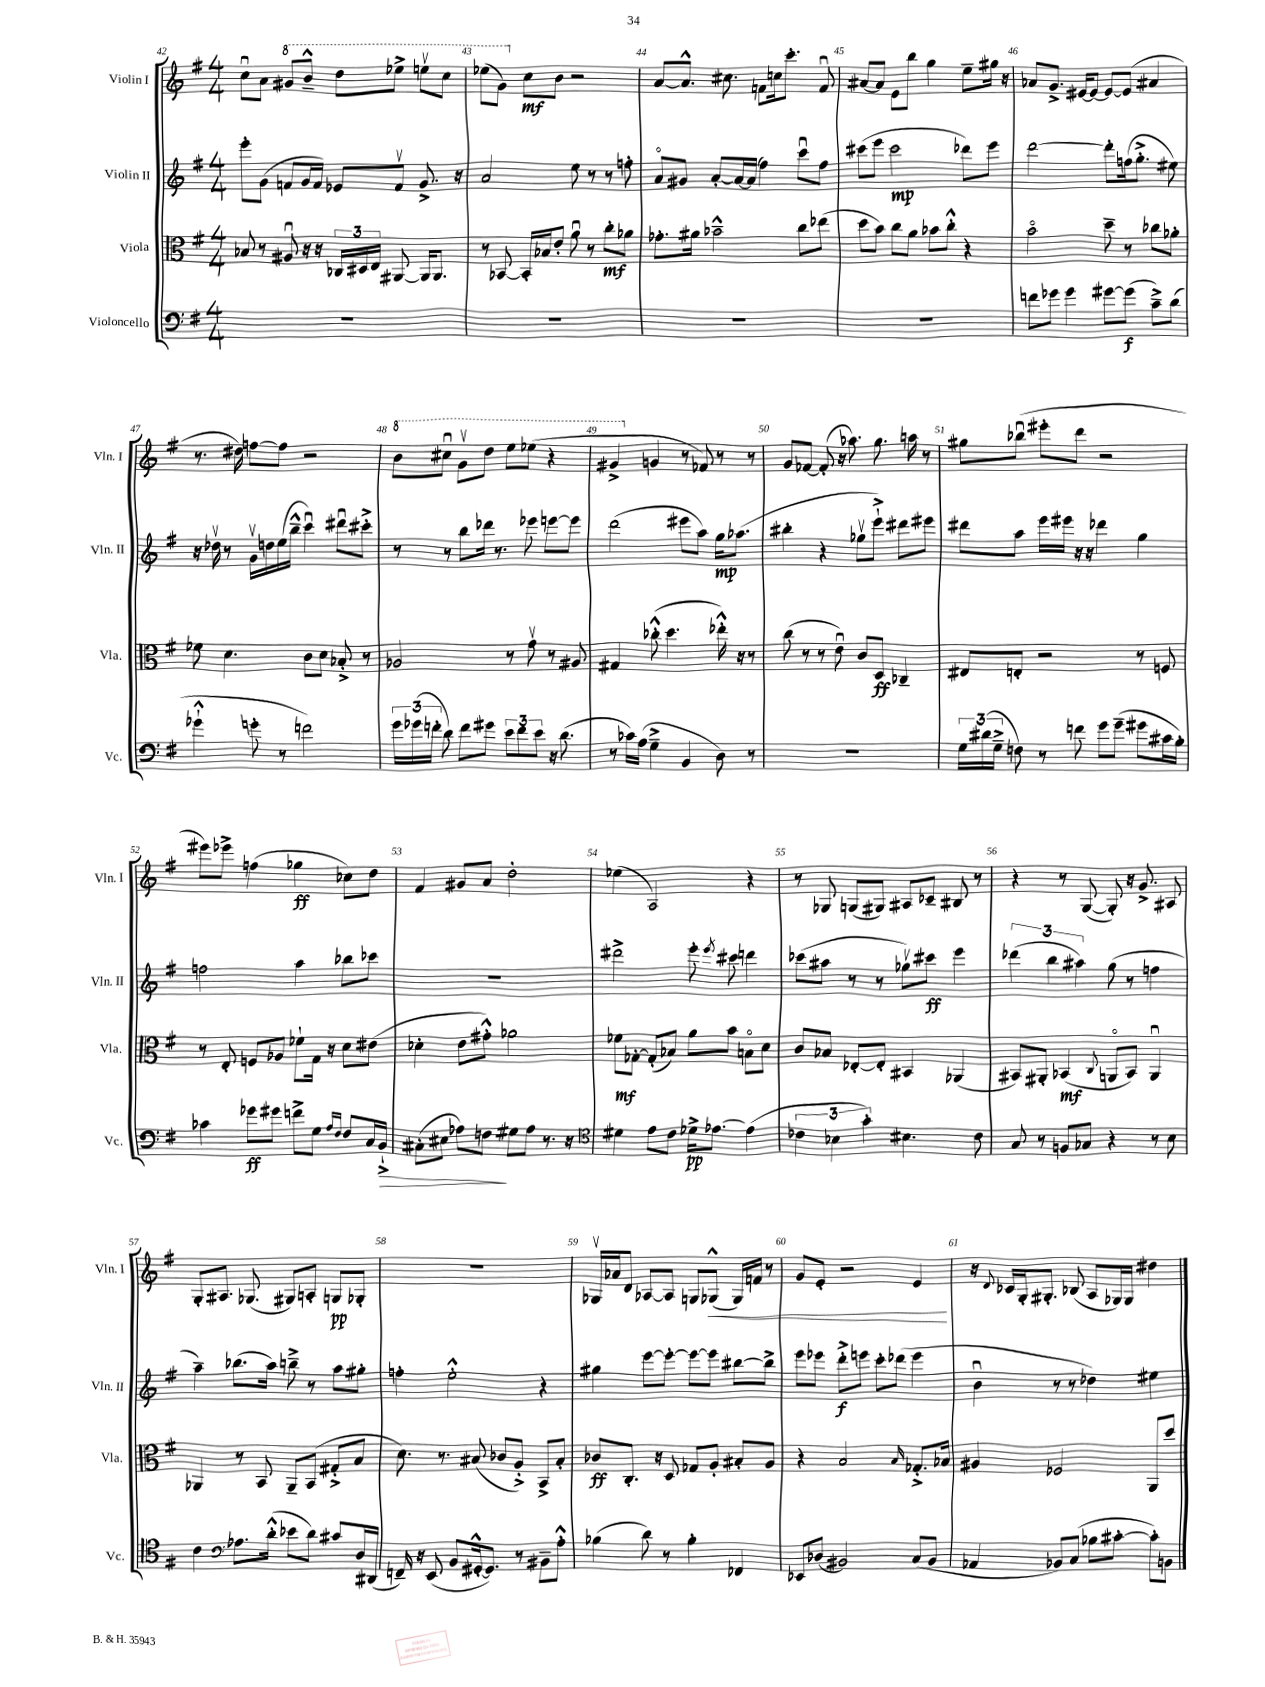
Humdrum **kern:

**kern	**kern	**kern	**kern
*staff4	*staff3	*staff2	*staff1
*clefF4	*clefC3	*clefG2	*clefG2
*k[f#]	*k[f#]	*k[f#]	*k[f#]
*M4/4	*M4/4	*M4/4	*M4/4
1r	8B-/	8eee'\L	8ccu\L
.	8r	(8g\J	8a\J
.	8A#u/	8f/L	8gg#/L
.	16r	16g/L	8bb~^^/J
.	16r	16f/JJ)	.
.	24C-/LL	8e-/L	8ddd\L
.	24D#/	.	.
.	24E/JJ	.	.
.	[8AA#/	8fv/J	8eee-^\J
.	16AA#/]LK	8.g^/	8eeev\L
.	8.AA#/J	.	.
.	.	.	8ccc\J
.	.	16r	.
=	=	=	=
1r	8r	2a/	(8eee-\L
.	[8BB-/	.	8gg\J)
.	16BB-'/]LL	.	8cc\L
.	16B-/J	.	.
.	8e'/J	.	8b\J
.	8au\	8ee\	2r
.	8r	8r	.
.	8cc'\L	8r	.
.	8a-\J	8ff'\	.
=	=	=	=
1r	8.g-'\L	8ao/L	[8a/L
.	.	8g#/J	8.a^^/]J
.	16a#\Jk	.	.
.	2b-~^^\	[8a'/L	.
.	.	.	8.cc#\
.	.	16a/_L	.
.	.	(16a/]JJ	.
.	.	4ff#\)	8f\L
.	.	.	16cc\k
.	.	.	8.ccc'\J
.	8cc\L	8cccu\L	.
.	(8ee-\J	8ff#\J	8fu/
=	=	=	=
1r	8dd\L	(8ccc#\L	[8a#/L
.	8b\J)	8eee\J	8a#/]J
.	8cc\L	2ccc#\	8e\L
.	8a\J	.	8bb\J
.	8b-\L	.	4gg\
.	8cc'^^\J	.	.
.	4r	8ddd-\L)	8ee~\L
.	.	8eee\J	16gg#\Jk
.	.	.	16r
=	=	=	=
8f\L	2bo\	[2ddd\	8a-/L
8g-\J	.	.	8.g^/J
4g-\	.	.	.
.	.	.	[16e#/LK
.	.	.	8e#/_J
[8g#\L	8dd~\	8ddd'\]L	8e#/_L
(8g#\]J	8r	(16ff\k	(8e#/]J
.	.	8.gg'^\J	.
8c~^\L)	8cc-\L	.	4a#/
(8d\J	8a-'\J	8ee#\)	.
=	=	=	=
4g-`^^\	8f-\	16r	8.r
.	.	16dd-v\	.
.	4.d\	8r	.
.	.	.	16dd#\)
8g'\	.	16gv\LL	[8ff\L
.	.	16dd\	.
8r	.	(16ee\	8ff\]J
.	.	16bb~^^\JJ	.
2f\)	8c\L	4cccu\)	2r
.	8d\J	.	.
.	8B-'^/	8ddd#u\L	.
.	8r	8ccc#'^\J	.
=	=	=	=
24g\LL	2A-/	8r	8bb\L
(24g-\	.	.	.
24f'\JJ	.	.	.
8d\)	.	8r	8ccc#u\J
8f\L	.	8bb\L	8ggv\L
8g#\J	.	16ddd-\Jk	8ddd\J
.	.	8.r	.
12e\L	8r	.	8eee\L
12f\	.	.	.
.	8gv\	8eee-\	(8eee-\J
12e\J	.	.	.
16r	8r	[8eee\L	4r
(8.d\	.	.	.
.	8A#/	8eee\]J	.
=	=	=	=
8r	4G#/	(2ddd\	4gg#^/
16c-\LL)	.	.	.
(16A\JJ	.	.	.
4G~^\	(8cc-'^^\	.	4g/
.	4.dd\	.	.
4BB/	.	8eee#\L	8r
.	.	8aa\J)	8f-/)
8D\)	16ee-'^^\)	16gg\LK	8r
.	16r	(8.aa-\J	.
8r	8r	.	8r
=	=	=	=
1r	(8cc\	4bb#'\	8g/L
.	8r	.	[8f-/J
.	8r	4r	(8f-'/]
.	8eu\)	.	16r
.	.	.	8.aa-\)
.	8c/L	8gg-v\L	.
.	8D/J	8eee`^\J)	8.gg\
.	4C-~/	8ddd#\L	.
.	.	.	16aa\
.	.	8eee#\J	8r
=	=	=	=
24G\LL	8E#/L	8ddd#\L	8gg#\L
(24d#\	.	.	.
24G~^\JJ	.	.	.
8F\)	8E'/J	8aa\J	(8bb-u\J
8r	2r	16eee\LL	8eee#'\L
.	.	16eee#\JJ	.
8f\	.	16r	8ddd\J
.	.	16r	.
8g\L	.	4ddd-\	2r
(8g~\J	.	.	.
8g#\L	8r	4gg\	.
16c#\L	8F/	.	.
16B'\JJ)	.	.	.
=	=	=	=
4c-\	8r	2ff\	8eee#\L)
.	8E'/	.	8eee-^\J
8g-\L	8F/L	.	(4ff\
8g#\J	8A-/J	.	.
8f^\L	8f-`\L	4aa\	4gg-\
8G\J	16G\Jk	.	.
.	16r	.	.
16qqA/LL	.	.	.
16qqF#/JJ	.	.	.
8F#/L	8d\L	8bb-\L	8cc-\L)
16C/L	(8e#\J	8ccc-\J	8dd\J
16BB`^/JJ	.	.	.
=	=	=	=
(8C#'\L	4d-'\	1r	4f#/
8E#\J	.	.	.
8A-\L)	8e\L	.	8g#/L
8F\J	8g#'^^\J)	.	8a/J
8G#\L	2a-\	.	2dd'\
8A-\J	.	.	.
8.r	.	.	.
16r	.	.	.
=	=	=	=
*clefC4	*	*	*
4d#\	8f-\L	2ddd#^\	(4ee-\
.	[8G-'\J	.	.
8e\L	(8G-'/]L	.	2A/)
8c\J	8B-/J)	.	.
16d-^\LK	8a\L	8eee'\	.
[8.e-\J	.	.	.
.	.	8qeee/	.
.	8b\J	8ccc#\	.
(4e-\]	8Bo\L	4ddd\	4r
.	8d\J	.	.
=	=	=	=
6c-\	8c/L	(8ccc-\L	8r
.	8B-/J	8aa#\J	8G-/
6B-\	.	.	.
.	[8E-'/L	8r	(8G/L
6g'\)	.	.	.
.	8E-'/]J	8r	8G#/J)
4.B#\	4BB#/	8gg-v\L)	8A#/L
.	.	8ccc#\J	8c-~/J
.	(4AA-/	4eee\	8B#/
8c-\	.	.	8r
=	=	=	=
8G/	8BB#/L)	(6ddd-\	4r
8r	8AA#'/J	.	.
.	.	6bb\	.
8F/L	(4BB-/	.	8r
.	.	6aa#\)	.
8G-/J	.	.	([8G/
.	8qqC/	.	.
4r	8AAo/L	(8gg\	8G'/])
.	8BB-/J)	8r	16r
.	.	.	8.g^/
8r	4AAu/	4ff\	.
8B\	.	.	8A#/
=	=	=	=
4c\	4AA-/	4aa~\)	8G'/L
.	.	.	8.A#/J
*clefF4	*	*	*
8.A-\L	8r	(8.bb-\L	.
.	.	.	(8.G-/
.	8BB/	.	.
(16d'^^\Jk	.	16aa\Jk)	.
8e-\L	8AA-~/L	8bb~^\	8G#/L)
8d\J)	(8BB/J	8r	8A'/J
8c#/L	8G#'^/L	8aa\L	8G/L
16D/L	8B/J	8gg#'\J	8G-'/J
(16DD#/JJ	.	.	.
=	=	=	=
16FF~/)	8.d\)	4ff'\	1r
16r	.	.	.
(8EE/	.	.	.
.	8.r	.	.
8BB/L	.	2ee'^^\	.
[16GG#'^^/k	(8B#/	.	.
8.GG#/]J)	.	.	.
.	8c-/L	.	.
8r	8A'^/J)	.	.
8BB#~\L	8BB^/L	4r	.
8A'^^\J	8B#'/J	.	.
=	=	=	=
(4B-\	8c-/L	4gg#\	16G-v/LL
.	.	.	16a-/J
.	8.C'/J	.	8d/J
8d\)	.	[8eee\L	[8A-/L
.	16r	.	.
8r	8D/	8eee'\_J	8A-/]J
4B-'\	8G-/L	8eee\_L	8G/L
.	8A'/J	8eee\]J	(8G-^^/J
4FF-/	8B#'/L	[8bb#\L	16G-/LL)
.	.	.	16f/JJ
.	8A/J	8bb#^\]J	8r
=	=	=	=
8EE-/L	4r	8eee\L	8g/L
(8D-/J	.	8eee-\J	8e'/J
2BB#/)	2B/	8ddd'^\L	2r
.	.	8eee\J	.
.	.	8ccc'\L	.
.	.	(8ddd-\J	.
.	16qqB/	.	.
(8C/L	8.G-'^/L	4eee\	4e/
8BB#/J	.	.	.
.	16B-/Jk	.	.
=	=	=	=
4AA-/	4A#/	4bu\	16r
.	.	.	8qqd/
.	.	.	16c-/LL
.	.	.	16G'/J
.	.	.	8.G#'/J
8BB-/L)	2F-/	8r	.
(8C/J	.	8r	(8B-/
8B-\L	.	4dd-\)	8A/L
[8c#'\J	.	.	16G-/L)
.	.	.	16G-/JJ
8c#'\]L)	8AA/L	4ee#\	4dd#\
8BB\J	8dd/J	.	.
==	==	==	==
*-	*-	*-	*-
